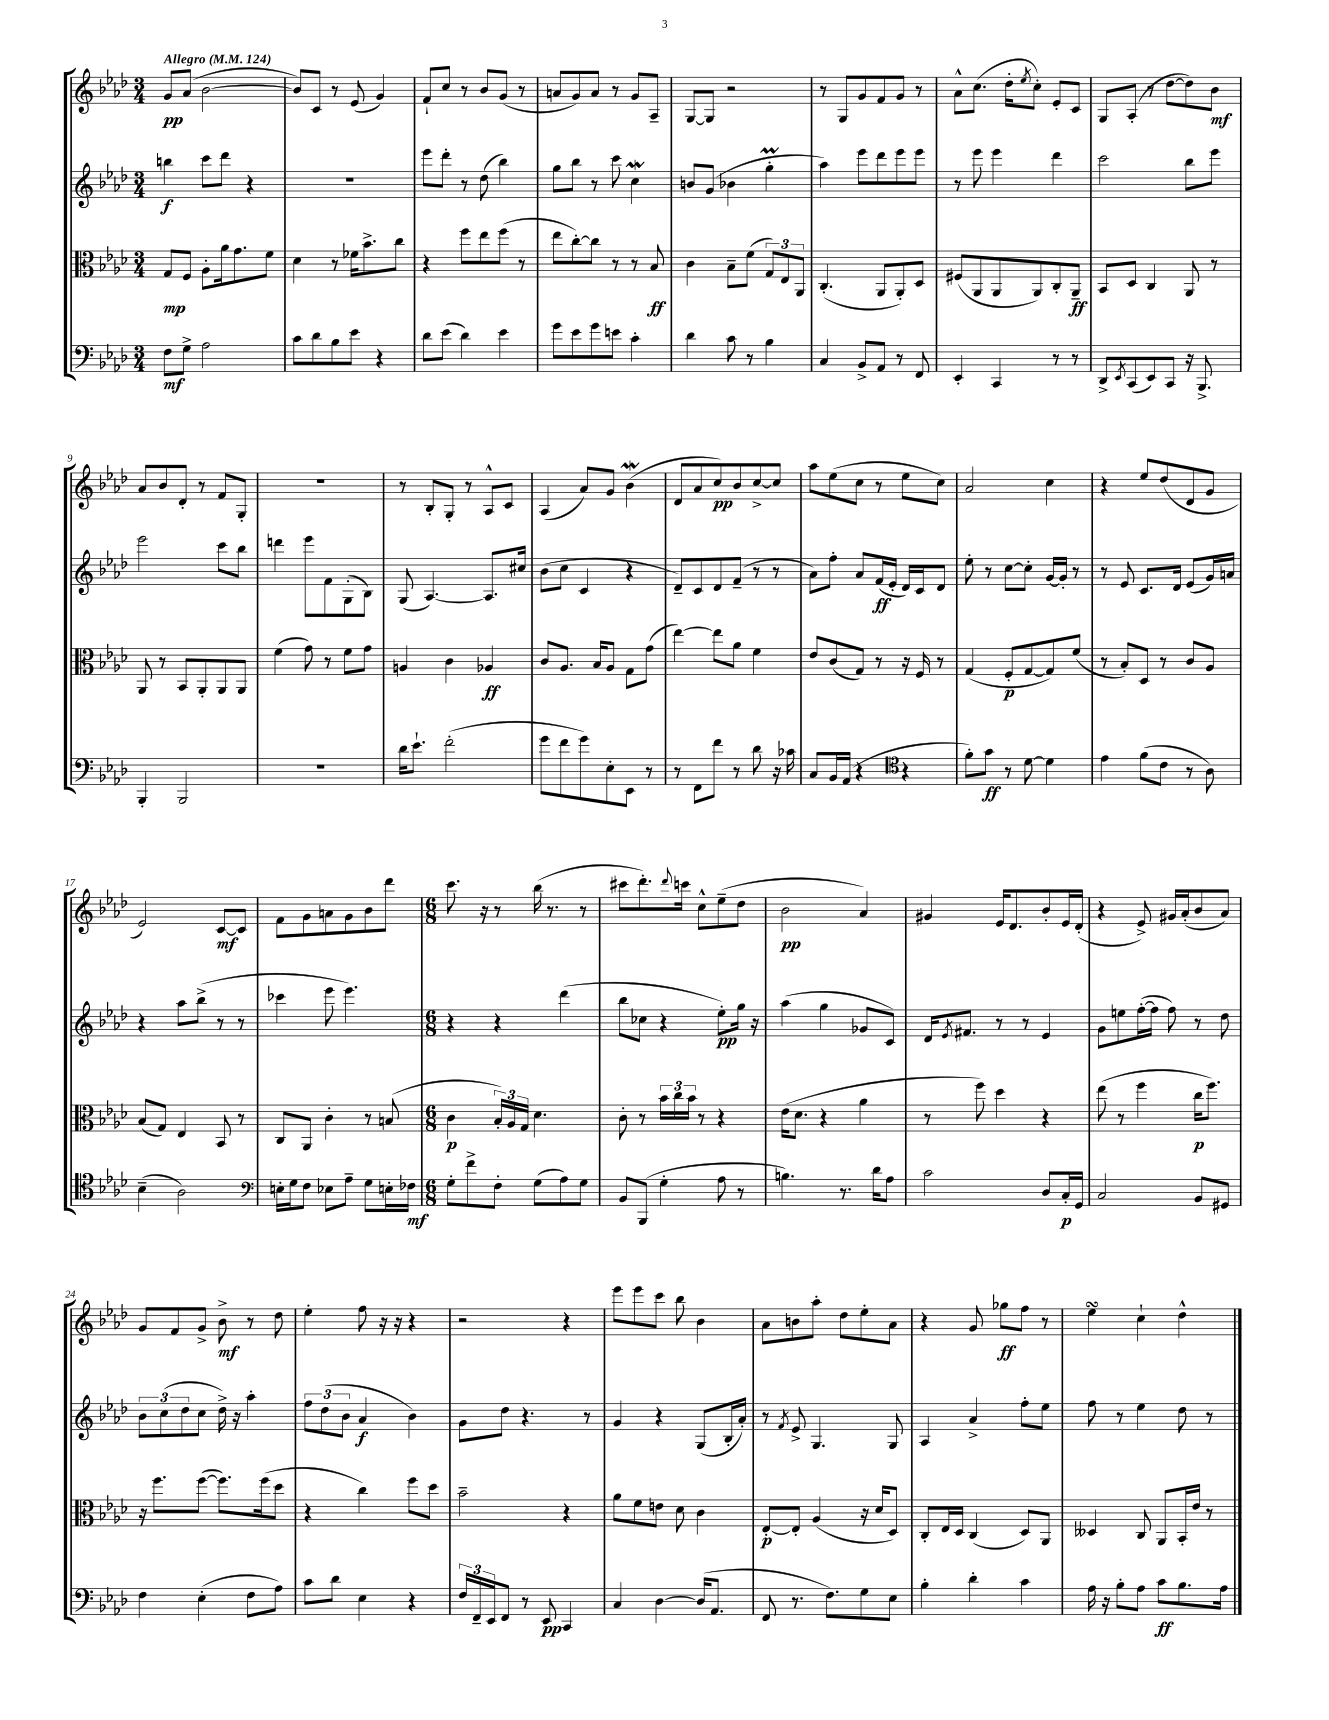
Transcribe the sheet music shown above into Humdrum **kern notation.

**kern	**kern	**kern	**kern
*staff4	*staff3	*staff2	*staff1
*clefF4	*clefC3	*clefG2	*clefG2
*k[b-e-a-d-]	*k[b-e-a-d-]	*k[b-e-a-d-]	*k[b-e-a-d-]
*M3/4	*M3/4	*M3/4	*M3/4
*MM124	*MM124	*MM124	*MM124
8F	8G	4bb	8g
8G^	8F	.	(8a-
2A-	8A-'	8ccc	[2b-
.	16a-	8ddd-	.
.	8.g	.	.
.	.	4r	.
.	8f	.	.
=	=	=	=
8c	4d-	2.r	8b-])
8d-	.	.	8c
8B-	8r	.	8r
8e-	16f-	.	(8e-
.	8.b-^	.	.
4r	.	.	4g)
.	8cc	.	.
=	=	=	=
8d-	4r	8eee-	8f`
(8e-	.	8ddd-'	8cc
4d-)	8ff	8r	8r
.	8ee-	(8dd-	8b-
4e-	(8ff	4bb-)	(8g
.	8r	.	8r
=	=	=	=
8g	8ee-	8gg	8a
8e-	[8cc')	8bb-	8g)
8g	8cc]	8r	8a
8e	8r	8ccc	8r
4c'	8r	4cc	8g
.	8B-	.	8A-~
=	=	=	=
4d-	4c	8b	[8G
.	.	(8g	8G]
8c	8B-~	4b-	2r
8r	(8f	.	.
4B-	12G)	4gg'	.
.	12E-	.	.
.	12AA-	.	.
=	=	=	=
4C	(4.C'	4aa-)	8r
.	.	.	8G
8BB-^	.	8eee-	8g
8AA-	8AA-	8ddd-	8f
8r	8AA-')	8eee-	8g
8FF	8D-	8eee-	8r
=	=	=	=
4EE-'	(8F#	8r	8a-^^
.	8AA-	8eee-	(8.cc
4CC	8AA-	4eee-	.
.	.	.	16dd-'
.	.	.	8qee-
.	8AA-)	.	8cc')
8r	8C'	4ddd-	8e-'
8r	8AA-~	.	8c
=	=	=	=
8DD-^	8BB-	2ccc	8G
8qEE-	.	.	.
(8CC	8D-	.	(8A-'
8EE-)	4C	.	8r
8CC	.	.	[8dd-
16r	8AA-	8bb-	8dd-])
8.BBB-^	.	.	.
.	8r	8eee-	8b-
=	=	=	=
4BBB-'	8AA-	2eee-	8a-
.	8r	.	8b-
2BBB-	8BB-	.	8d-'
.	8AA-'	.	8r
.	8AA-	8ccc	8f
.	8AA-	8bb-	8G'
=	=	=	=
2.r	(4f	4ddd	2.r
.	8g)	8eee-	.
.	8r	8f	.
.	8f	(8G'	.
.	8g	8B-)	.
=	=	=	=
16d-	4A	(8G	8r
8.e-`	.	.	.
.	.	[4.A-)	8B-'
(2f'	4c	.	8G'
.	.	.	8r
.	4A-	8.A-]	8A-^^
.	.	.	8c
.	.	16cc#	.
=	=	=	=
8g	8c	(8b-	(4A-
8f	8.A-	8cc	.
8g)	.	4c	8a-)
.	16B-	.	.
8E-'	8A-	.	8g
8EE-	8G	4r	(4b-
8r	(8g	.	.
=	=	=	=
8r	[4ee-)	8d-~)	8d-
8FF	.	8c	8a-
8f	8ee-]	8d-	8cc)
8r	8a-	(8f~	8b-
8d-	4f	8r	[8cc^
16r	.	8r	8cc]
16c-	.	.	.
=	=	=	=
8C	8e-	8a-)	8aa-
16BB-	(8c	8ff'	(8ee-
(16AA-	.	.	.
4r	8G)	8a-	8cc
.	8r	(16f	8r
.	.	16e-'	.
4r	16r	16d-)	8ee-
.	16F	16c	.
.	8r	8d-	8cc)
=	=	=	=
*clefC4	*	*	*
8f')	(4G	8ee-'	2a-
8g	.	8r	.
8r	8F'	[8cc	.
[8d-	[8G	8cc']	.
4d-]	8G])	[16g	4cc
.	.	16g']	.
.	(8f	8r	.
=	=	=	=
4e-	8r	8r	4r
.	8B-')	8e-	.
(8f	8D-	8.c	8ee-
8c	8r	.	(8dd-
.	.	16d-	.
8r	8c	(8e-	8d-
8A-)	8A-	16g)	8g
.	.	16a	.
=	=	=	=
(4B-~	(8B-	4r	2e-)
.	8G)	.	.
2A-)	4E-	8aa-	.
.	.	(8bb-^	.
.	8BB-	8r	[8c
.	8r	8r	8c]
=	=	=	=
*clefF4	*	*	*
16E'	8C	4ccc-	8f
16G	.	.	.
8F	8AA-	.	8g
8E-	4c'	8eee-	8a
8A-~	.	4.eee-)	8g
8G	8r	.	8b-
16E'	(8B	.	8ddd-
16F-	.	.	.
=	=	=	=
*M6/8	*M6/8	*M6/8	*M6/8
8G'	4c	4r	8.ccc
8f^	.	.	.
.	.	.	16r
8F'	24B-')	4r	8r
.	24A-	.	.
.	24G	.	.
(8G	4.d-	.	(16bb-
.	.	.	8.r
8A-)	.	(4ddd-	.
8G	.	.	8r
=	=	=	=
8BB-	8c'	8bb-	8ccc#
(8BBB-	8r	8cc-	8.ddd-')
4G'	24b-	4r	.
.	24cc	.	.
.	.	.	8qqddd-
.	.	.	16ccc
.	24b-	.	.
.	8r	.	8cc^^
8A-	4r	8ee-')	(8ee-~
8r	.	16gg	8dd-
.	.	16r	.
=	=	=	=
4.B)	(16e-	(4aa-	2b-
.	8.d-	.	.
.	4r	4gg	.
8.r	.	.	.
.	4a-	8g-	4a-)
16d-	.	.	.
8A-	.	8c)	.
=	=	=	=
2c	8r	16d-	4g#
.	.	8qe-	.
.	.	8.f#	.
.	8ff)	.	.
.	4dd-	8r	16e-
.	.	.	8.d-
.	.	8r	.
8D-	4r	4e-	8b-'
16C'	.	.	16e-
16GG	.	.	(16d-'
=	=	=	=
2C	(8ee-	8g	4r
.	8r	8ee	.
.	4ff	([16ff'	8e-^)
.	.	16ff]	.
.	.	8ff)	16g#
.	.	.	(16a-'
8BB-	16cc	8r	8b-
.	8.ff)	.	.
8GG#	.	8dd-	8a-)
=	=	=	=
4F	16r	12b-	8g
.	8.ff	.	.
.	.	(12cc	.
.	.	.	8f
.	.	12dd-	.
(4E-'	([8ff	8cc	8g^
.	8.ff])	16dd-^)	8b-^
.	.	16r	.
8F	.	4aa-'	8r
.	(16ff	.	.
8A-)	8dd-	.	8dd-
=	=	=	=
8c	4r	12ff	4ee-'
.	.	(12dd-	.
8d-	.	.	.
.	.	12b-	.
4E-	4cc)	4a-	8ff
.	.	.	16r
.	.	.	16r
4r	8ff	4b-)	4r
.	8dd-	.	.
=	=	=	=
24F	2b-~	8g	2r
24FF~	.	.	.
24EE-	.	.	.
8FF	.	8dd-	.
8r	.	4.r	.
8EE-	.	.	.
4CC	4r	.	4r
.	.	8r	.
=	=	=	=
4C	8a-	4g	8eee-
.	8f	.	8eee-
[4D-	8e	4r	8ccc
.	8d-	.	8bb-
(16D-]	4c	(8G	4b-
8.AA-	.	.	.
.	.	16B-'	.
.	.	16a-')	.
=	=	=	=
8FF	[8E-'	8r	8a-
.	.	8qf	.
8.r	8E-']	8e-^	8b
.	(4A-	4.G	8aa-'
8.F)	.	.	.
.	.	.	8dd-
8G	16r	.	8ee-'
.	16d-	.	.
8E-	8D-)	8G	8a-
=	=	=	=
4B-'	8C'	4A-	4r
.	16E-	.	.
.	16D-	.	.
4d-'	(4C	4a-^	8g
.	.	.	8gg-
4c	8D-)	8ff'	8ff
.	8AA-	8ee-	8r
=	=	=	=
16A-	4D--	8ff	4ee-
16r	.	.	.
8B-'	.	8r	.
8A-	8C	4ee-	4cc`
8c	8AA-	.	.
8.B-	16BB-'	8dd-	4dd-^^
.	16e-	.	.
.	8r	8r	.
16A-	.	.	.
==	==	==	==
*-	*-	*-	*-
